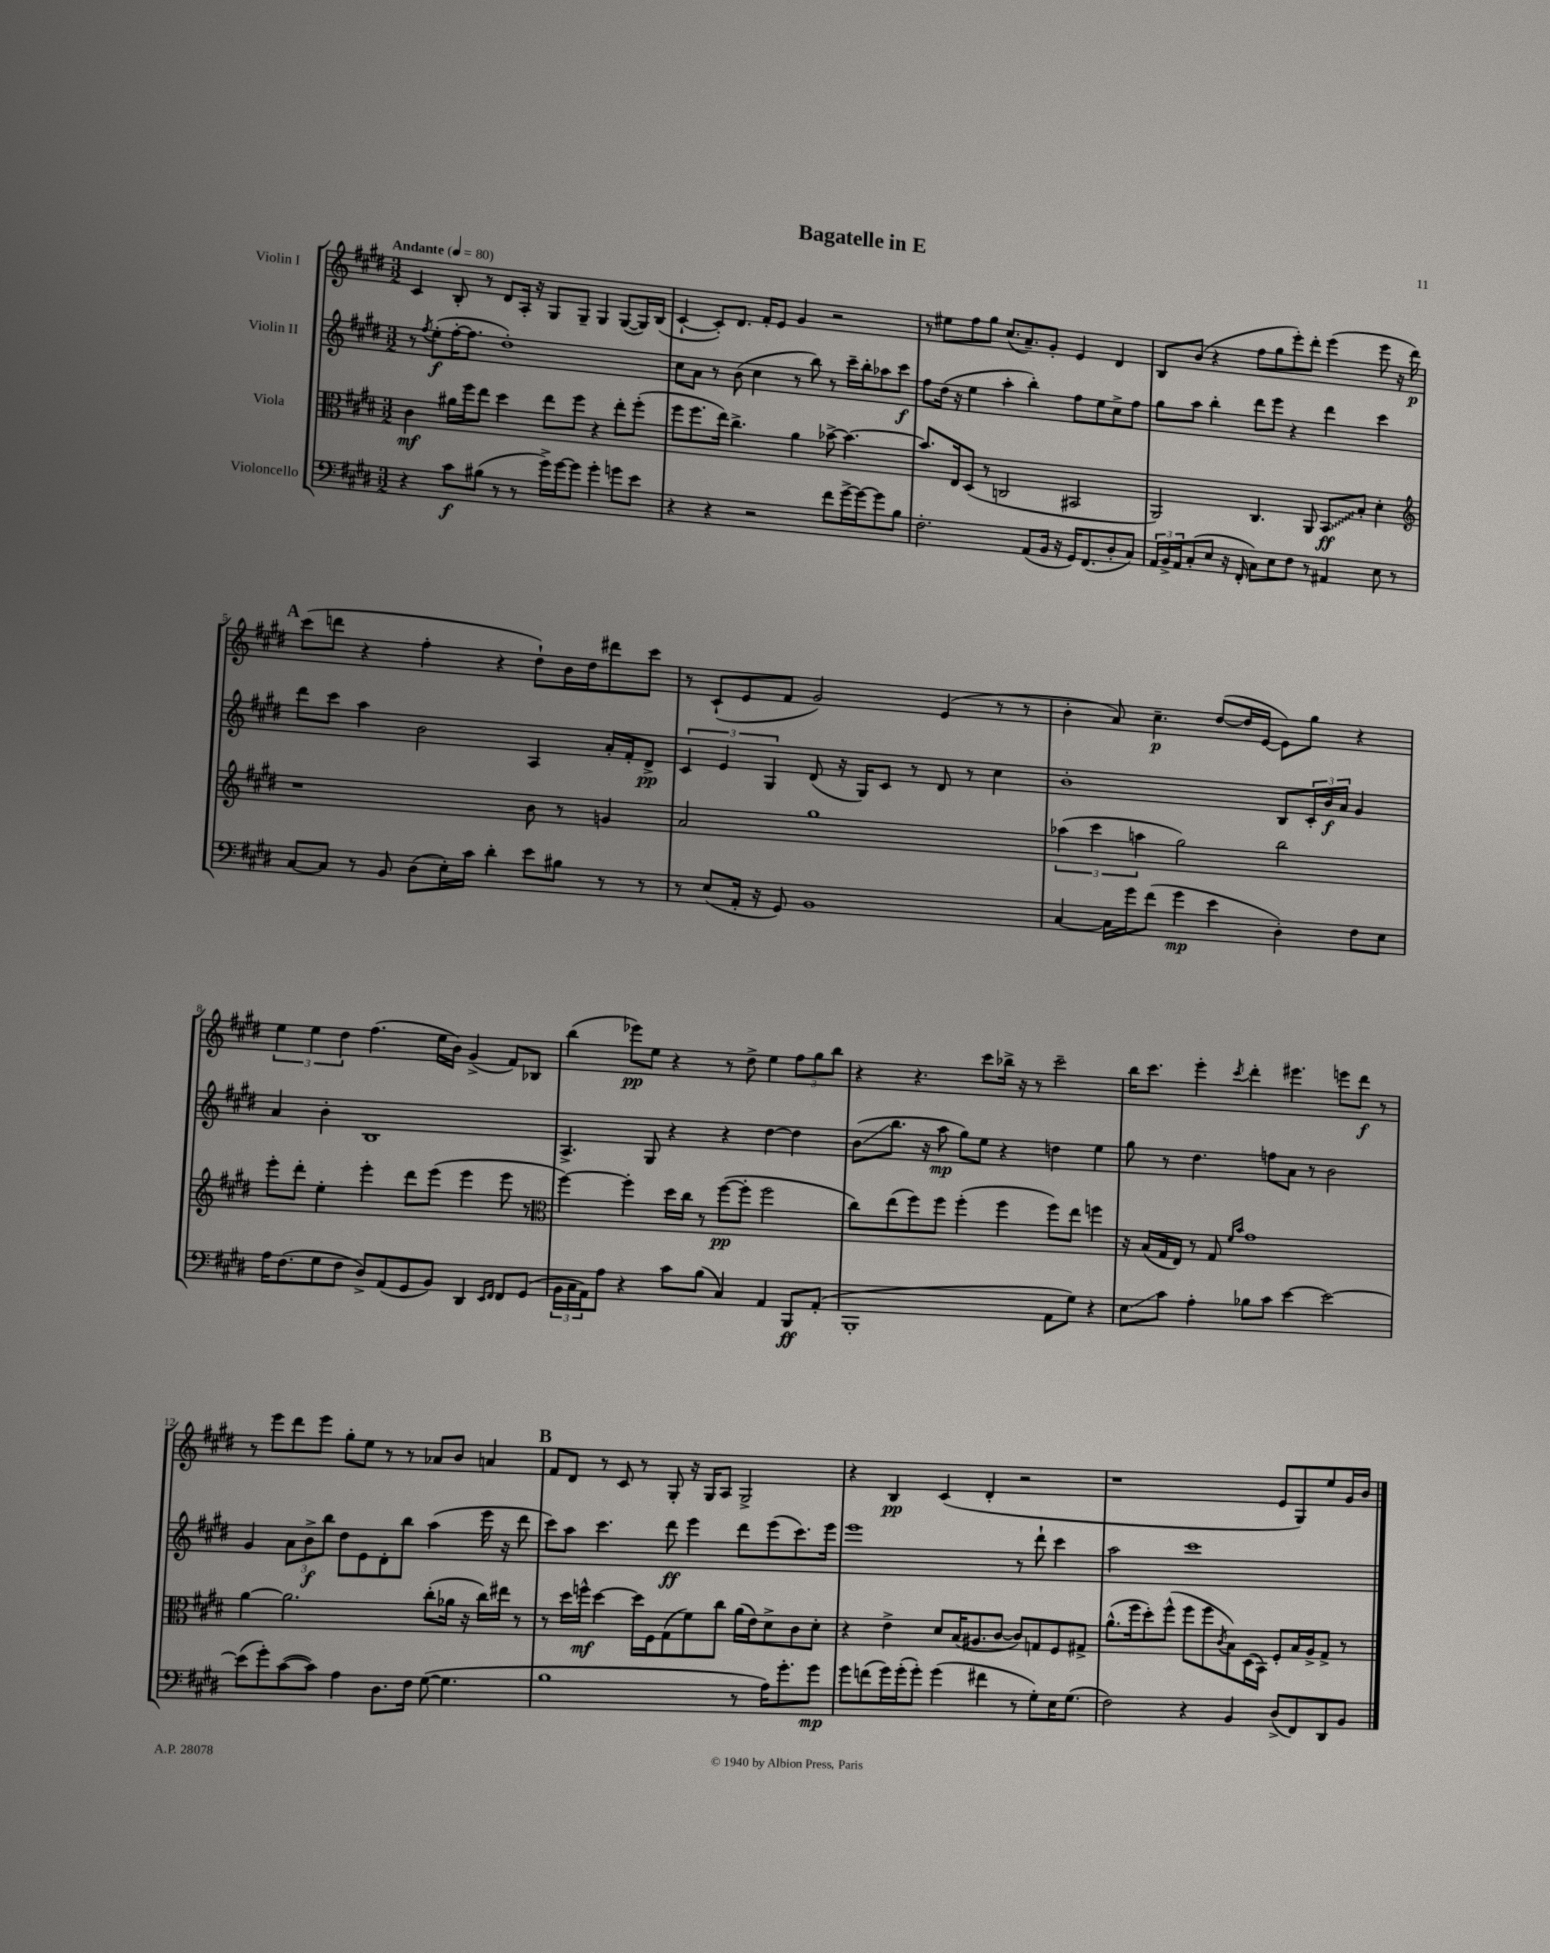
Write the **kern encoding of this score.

**kern	**kern	**kern	**kern
*staff4	*staff3	*staff2	*staff1
*clefF4	*clefC3	*clefG2	*clefG2
*k[f#c#g#d#]	*k[f#c#g#d#]	*k[f#c#g#d#]	*k[f#c#g#d#]
*M3/2	*M3/2	*M3/2	*M3/2
*MM80	*MM80	*MM80	*MM80
4r	4c#\	8r	4c#/
.	.	8qff#/	.
.	.	(8ee'\L	.
8c#\L	16a#\LL	[16ff#'\K	8B'/
.	16ff#\J	8.ff#\]J	.
(8B#\J	8ee\J	.	8r
8r	4dd#\	1dd#')	8d#/L
8r	.	.	16A'/Jk
.	.	.	16r
16g#^\LL)	8ee\L	.	8G#/L
[16g#\J	.	.	.
8g#\]J	8ff#\J	.	8G#~/J
4g#'\	4r	.	4G#/
8g\L	8ee'\L	.	([8G#/L
8e\J	(8ff#'\J	.	16G#/]L)
.	.	.	(16B/JJ
=	=	=	=
4r	8ff#\L	8cc#\L	[4c#`/
.	8.ff#\	8a\J	.
4r	.	8r	8c#'/]L)
.	16ee\Jk)	.	.
.	4.cc#^\	(8b\	8.d#/J
2r	.	4cc#\	.
.	.	.	16f#'/LK
.	.	.	8e/J
.	4a\	8r	4g#/
.	.	8bb\)	.
8f#\L	[8b-^\	8r	2r
[16g#^\L	4.b-\_	16ccc#~\LL	.
16g#\_J	.	16bb'\J	.
8g#\]	.	8aa-\	.
8B\J	.	8ccc#\J	.
=	=	=	=
2.F#'\	8.b-/]L	8ff#\L	8r
.	.	(16dd#\Jk	8ee#\L
.	16E/k	16r	.
.	(8D#/J	4ee\	8ff#\
.	8r	.	8gg#\J
.	2C/	4aa'\	(8.cc#/L
.	.	.	8.a~/)
(8AA/L	.	4bb'\)	.
16BB/Jk	.	.	8g#'/J
16r	.	.	.
16GG#/LK)	2BB#/	8ff#\L	4e/
(8.FF#/	.	.	.
.	.	8ee\	.
8D#'/	.	8cc#^\	4d#/
8C#/J)	.	8ff#\J	.
=	=	=	=
24AA/LL	2AA/)	8gg#\L	8B/L
24BB^/	.	.	.
24AA/J	.	.	.
(8C#'/	.	8aa\J	(8b/J
8E/J	.	4bb'\	4r
16r	.	.	.
16FF#'/	.	.	.
8C#\L)	4.C#/	8ddd#\L	8ff#\L
8E\	.	8eee\J	8gg#\
8F#\J	.	4r	8eee'\)
8r	8AA/	.	8ddd#'\J
4AA#/	8BB/L	4ddd#\	(4eee\
.	8B'/J	.	.
8E\	4d#'\	4ccc#\	8eee\
8r	.	.	16r
.	.	.	16ddd#\)
=	=	=	=
*	*clefG2	*	*
[8C#/L	1r	8ddd#\L	(8ccc#\L
8C#/]J	.	8ccc#\J	8ddd\J
8r	.	4aa\	4r
8BB/	.	.	.
(8D#\L	.	2b\	4ff#'\
16E'\L)	.	.	.
16c#\JJ	.	.	.
4d#'\	.	.	4r
8e\L	8b\	4A/	8dd#`\L)
8B#\J	8r	.	16b\L
.	.	.	16dd#\J
8r	4g/	16a'/LL	8ddd#\
.	.	16f#'/J	.
8r	.	8d#^/J	8ccc#\J
=	=	=	=
8r	2a/	6c#/	8r
(8E/L	.	.	(8c#`/L
.	.	6e/	.
16AA'/Jk	.	.	8e/
16r	.	.	.
.	.	6G#/	.
8GG#/)	.	.	8f#/J
1BB	1gg#	(8d#/	2g#/)
.	.	16r	.
.	.	16G#/LK)	.
.	.	8c#/J	.
.	.	8r	.
.	.	8d#/	(4e/
.	.	8r	.
.	.	4cc#\	8r
.	.	.	8r
=	=	=	=
[4C#/	(6aa-\	1b'	4b'\
.	6ccc#\	.	.
16C#\]LL	.	.	8a/)
16g#\J	.	.	.
.	6aa\	.	.
(8f#\J	.	.	4.cc#~\
4g#\	2gg#\)	.	.
4e\	.	.	([8dd#/L
.	.	.	16dd#/]L
.	.	.	[16e/JJ
4D#'\)	2bb\	8B/L	8e\]L)
.	.	24c#'/L	8gg#\J
.	.	24b/	.
.	.	24a/JJ	.
8F#\L	.	4g#/	4r
8E\J	.	.	.
=	=	=	=
16A\LK	8eee'\L	4a/	6ee\
(8.F#\	.	.	.
.	8ddd#'\J	.	.
.	.	.	6ee\
8G#\	4ee'\	4b'\	.
.	.	.	6dd#\
8F#\J	.	.	.
8D#^/L)	4eee'\	1B	(4.ff#\
(8AA/	.	.	.
8GG#/	8ddd#\L	.	.
8BB/J)	(8eee\J	.	16ee\LL
.	.	.	16b\JJ)
4DD#/	4eee\	.	(4g#^/
16qqEE/LL	.	.	.
16qqFF#/JJ	.	.	.
8FF#/L	8eee\	.	8f#/L)
(8GG#/J	8r	.	8B-/J
=	=	=	=
*	*clefC3	*	*
24BB\LL	[4ff#\)	4.A^/	(4bb\
24C#\	.	.	.
24AA\J)	.	.	.
8A\J	.	.	.
4r	4ff#'\]	.	8eee-\L)
.	.	8G#/	8ee\J
8c#\L	16dd#\LL	4r	4r
.	16cc#\JJ	.	.
(8B\J	8r	.	.
4C#/)	([8ff#\L	4r	8r
.	8ff#'\]J	.	8dd#^\
4AA/	2ff#\	[4dd#\	4ee\
8BBB/L	.	4dd#\]	12ff#\L
.	.	.	12gg#\
(8AA'/J	.	.	.
.	.	.	12bb\J
=	=	=	=
1BBB'	8cc#\L)	(8b\L	4r
.	(8ee\	8.bb\J	.
.	8ff#\)	.	4.r
.	.	16r	.
.	8ff#\J	8aa\	.
.	(4ff#'\	8gg#\L)	.
.	.	8ee\J	8ccc#\L
.	4ff#\	4r	16bb-^\Jk
.	.	.	16r
.	.	.	8r
8AA\L	8ff#\L)	4dd\	2ccc#~\
8G#\J)	8ee\J	.	.
4r	4ff\	4ee\	.
=	=	=	=
8E\L	16r	8gg#\	16bb\LK
.	(16B/LL	.	8.ccc#\J
8c#\J	16G#/	8r	.
.	16E/JJ)	.	.
4A'\	8r	4.dd#\	4eee'\
.	8G#/	.	.
.	16qqf#/LL	.	.
.	16qqb/JJ	.	8qccc#/
8B-\L	1g#	.	4ddd#'\
8c#\J	.	8ff\L	.
[4e\	.	8a\J	4.eee#\
.	.	8r	.
2e\_	.	2b\	.
.	.	.	8eee\L
.	.	.	8ddd#\J
.	.	.	8r
=	=	=	=
(8e\]L	[4a\	4g#/	8r
8g#'\)	.	.	8eee\L
([8c#\	2.a\]	12a\L	8ddd#\
.	.	12b^\	.
8c#\]J)	.	.	8eee\J
.	.	12bb\J	.
4A\	.	8dd#\L	8gg#'\L
.	.	8e\	8ee\J
8.D#\L	.	8d#'\	8r
.	.	8bb\J	8r
16F#\Jk	.	.	.
([8G#\	(8cc#'\L	(4aa\	8a-/L
4.G#\]	16a-\Jk	.	8b/J
.	16r	.	.
.	16cc#\LL)	16eee\	4a/
.	16ee#\JJ	16r	.
.	8r	8ddd#\	.
=	=	=	=
1B	8r	8ccc#\L)	8f#/L
.	16dd#\LL	8aa\J	8d#/J
.	16ff^^\JJ	.	.
.	[4dd#\	4.ccc#\	8r
.	.	.	8c#/
.	16dd#\]LL	.	8r
.	16F#\J	.	.
.	(8G#\	8ddd#\	8G#'/
.	8f#\)	4eee\	16r
.	.	.	16G#/LK
.	8cc#\J	.	8A/J
8r	(16a\LL	8ddd#\L	2G#^/
.	16e\J)	.	.
16A\LK)	8d#^\	(8eee\	.
8.g#'\	.	.	.
.	8c#\	8.ccc#\)	.
8g#\J	8d#'\J	.	.
.	.	16eee\Jk	.
=	=	=	=
8g#\L	4r	1eee	4r
(8f\	.	.	.
16g#\L)	4e^\	.	4B/
(16g#'\J	.	.	.
8g#'\J)	.	.	.
(4g#\	8d#/L	.	(4c#/
.	(16B/K	.	.
.	8.A#/	.	.
4f#\	.	.	4d#'/
.	[8c#/J	.	.
8r	8c#/]L)	8r	2r
8G#'\L)	8G/	8ddd#`\	.
16E\K	8F#/	4ccc#\	.
(8.G#\J	.	.	.
.	8G#^/J	.	.
=	=	=	=
2F#\)	(8.a^^\L	2aa\	1r
.	16ff#\k	.	.
.	8dd#'\)	.	.
.	(8ff#^^\J	.	.
4r	8ff#\L	1ccc#	.
.	8ff#\	.	.
.	8qc#/	.	.
4BB/	8B\)	.	.
.	(16D#\L	.	.
.	16BB\JJ)	.	.
(8D#^/L	8F#'/L	.	8e/L
8FF#/)	16B/L	.	8G#/)
.	16A^/J	.	.
8DD#/	8G#^/J	.	8ee/
8BB/J	8r	.	16g#/L
.	.	.	16b/JJ
==	==	==	==
*-	*-	*-	*-
